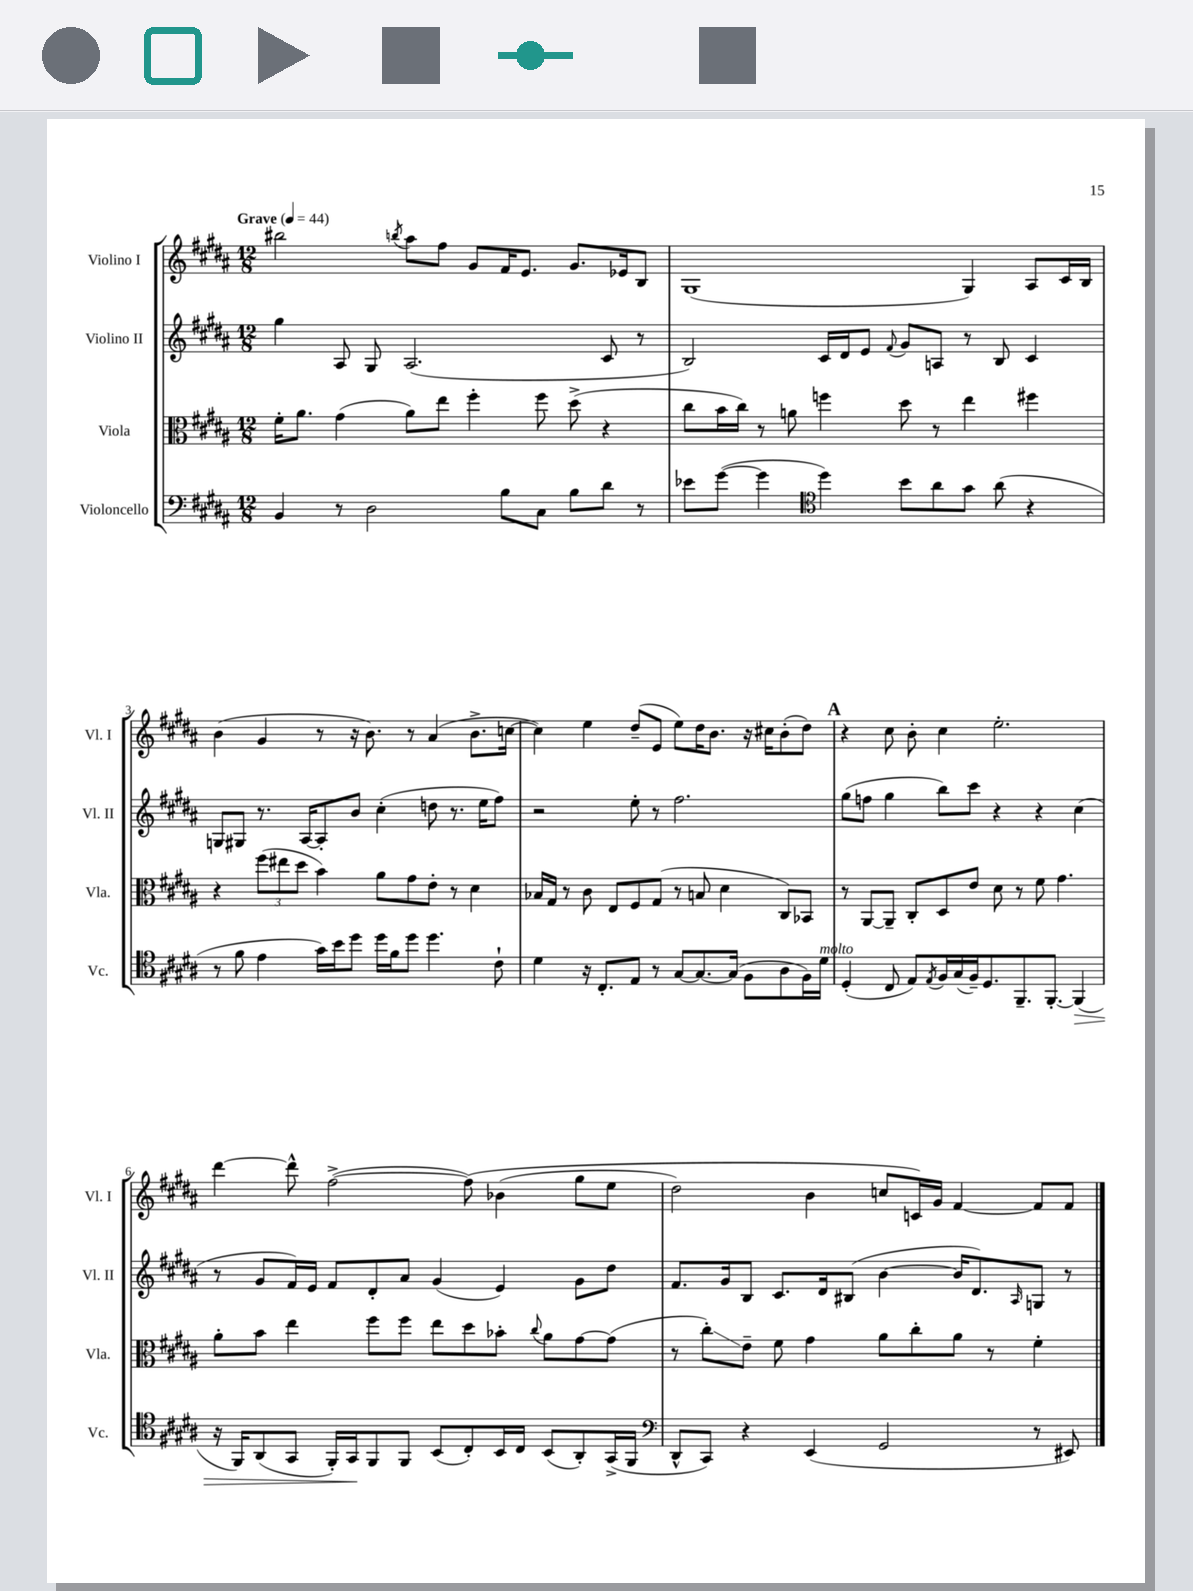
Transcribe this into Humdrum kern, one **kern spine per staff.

**kern	**kern	**kern	**kern
*staff4	*staff3	*staff2	*staff1
*clefF4	*clefC3	*clefG2	*clefG2
*k[f#c#g#d#a#]	*k[f#c#g#d#a#]	*k[f#c#g#d#a#]	*k[f#c#g#d#a#]
*M12/8	*M12/8	*M12/8	*M12/8
*MM44	*MM44	*MM44	*MM44
4BB	16f#'	4gg#	2bb#
.	8.a#	.	.
8r	(4g#	8A#	.
2D#	.	8G#	.
.	.	.	8qbb
.	8a#)	(2.A#	8aa#
.	8ee	.	8ff#
.	4ff#'	.	8g#
8B	.	.	16f#
.	.	.	8.e
8C#	8ff#	.	.
8B	(8dd#^	.	8.g#
8d#	4r	8c#	.
.	.	.	16e-
8r	.	8r	8B
=	=	=	=
8e-	8cc#	2B)	(1G#
([8g#	16b	.	.
.	16cc#)	.	.
4g#]	8r	.	.
.	8a	.	.
*clefC4	*	*	*
4dd#)	4ff	16c#	.
.	.	16d#	.
.	.	8e	.
.	.	8qqf#	.
8b	8dd#	8g#	.
8a#	8r	8A	.
8g#	4ee	8r	4G#)
(8a#	.	8B	.
4r	4ff#	4c#	8A#
.	.	.	16c#
.	.	.	16B
=	=	=	=
8r	4r	8G	(4b
8f#	.	8G#	.
4e	(12ff#	8.r	4g#
.	12ee#	.	.
.	12dd#	.	.
.	.	[16A#	.
16g#)	4b)	8A#']	8r
16b	.	.	.
8dd#	.	8b	16r
.	.	.	8.b)
16dd#	8a#	(4cc#'	.
16f#	.	.	.
8dd#	8g#	.	8r
4.dd#	8e'	8dd	(4a#
.	8r	8.r	.
.	4d#	.	8.b^
.	.	16ee	.
8c#`	.	8ff#)	.
.	.	.	[16cc
=	=	=	=
4d#	16B-	2r	4cc])
.	16G#	.	.
.	8r	.	.
16r	8c#	.	4ee
8.C#'	.	.	.
.	8E	.	.
8E	8F#	8ee'	(8dd#~
8r	(8G#	8r	8e
[8G#	8r	2.ff#	8ee)
8.G#_	8B	.	16dd#
.	.	.	8.b
.	4d#	.	.
(16G#]	.	.	.
8F#	.	.	16r
.	.	.	16cc#
8A#	8C#)	.	(8b'
16F#)	8BB-	.	8dd#)
16d#	.	.	.
=	=	=	=
(4D#'	8r	(8gg#	4r
.	[8AA#	8ff	.
8C#	8AA#~]	4gg#	8cc#
8E)	8C#'	.	8b'
8qE	.	.	.
16F#	8D#	8bb)	4cc#
(16G#	.	.	.
16F#~)	8e	8ccc#	.
8.D#	.	.	.
.	8d#	4r	2.ee'
8.FF#~	8r	.	.
.	8f#	4r	.
[8.FF#'	.	.	.
.	4.g#	.	.
(4FF#]	.	(4cc#	.
=	=	=	=
16r	8a#'	8r	[4ddd#
16FF#)	.	.	.
(8AA#	8b	8g#	.
8GG#	4ee	16f#)	8ddd#^^]
.	.	16e	.
16FF#')	.	8f#	([2ff#^
16GG#	.	.	.
8FF#	8ff#	8d#'	.
8FF#	8ff#	8a#	.
(8BB	8ee	(4g#	.
8C#')	8dd#	.	&(8ff#])
16BB	8b-'	4e)	(4b-
16C#	.	.	.
.	8qqcc#	.	.
(8BB	8a#	.	.
8AA#')	[8g#	8g#	8gg#
(16GG#^	(8g#]	8dd#	8ee
16FF#	.	.	.
=	=	=	=
*clefF4	*	*	*
8DD#^^	8r	8.f#	2dd#)
8CC#)	8cc#')	.	.
.	.	16g#	.
4r	8e~	8B	.
.	8f#	8.c#	.
(4EE	4g#	.	4b
.	.	16d#	.
.	.	(8B#	.
2GG#	8a#	[4b	8cc
.	8cc#'	.	16c&)
.	.	.	16g#
.	8a#	16b]	[4f#
.	.	8.d#)	.
.	8r	.	.
.	.	16qqA#	.
8r	4f#'	8G	8f#]
8EE#)	.	8r	8f#
==	==	==	==
*-	*-	*-	*-
